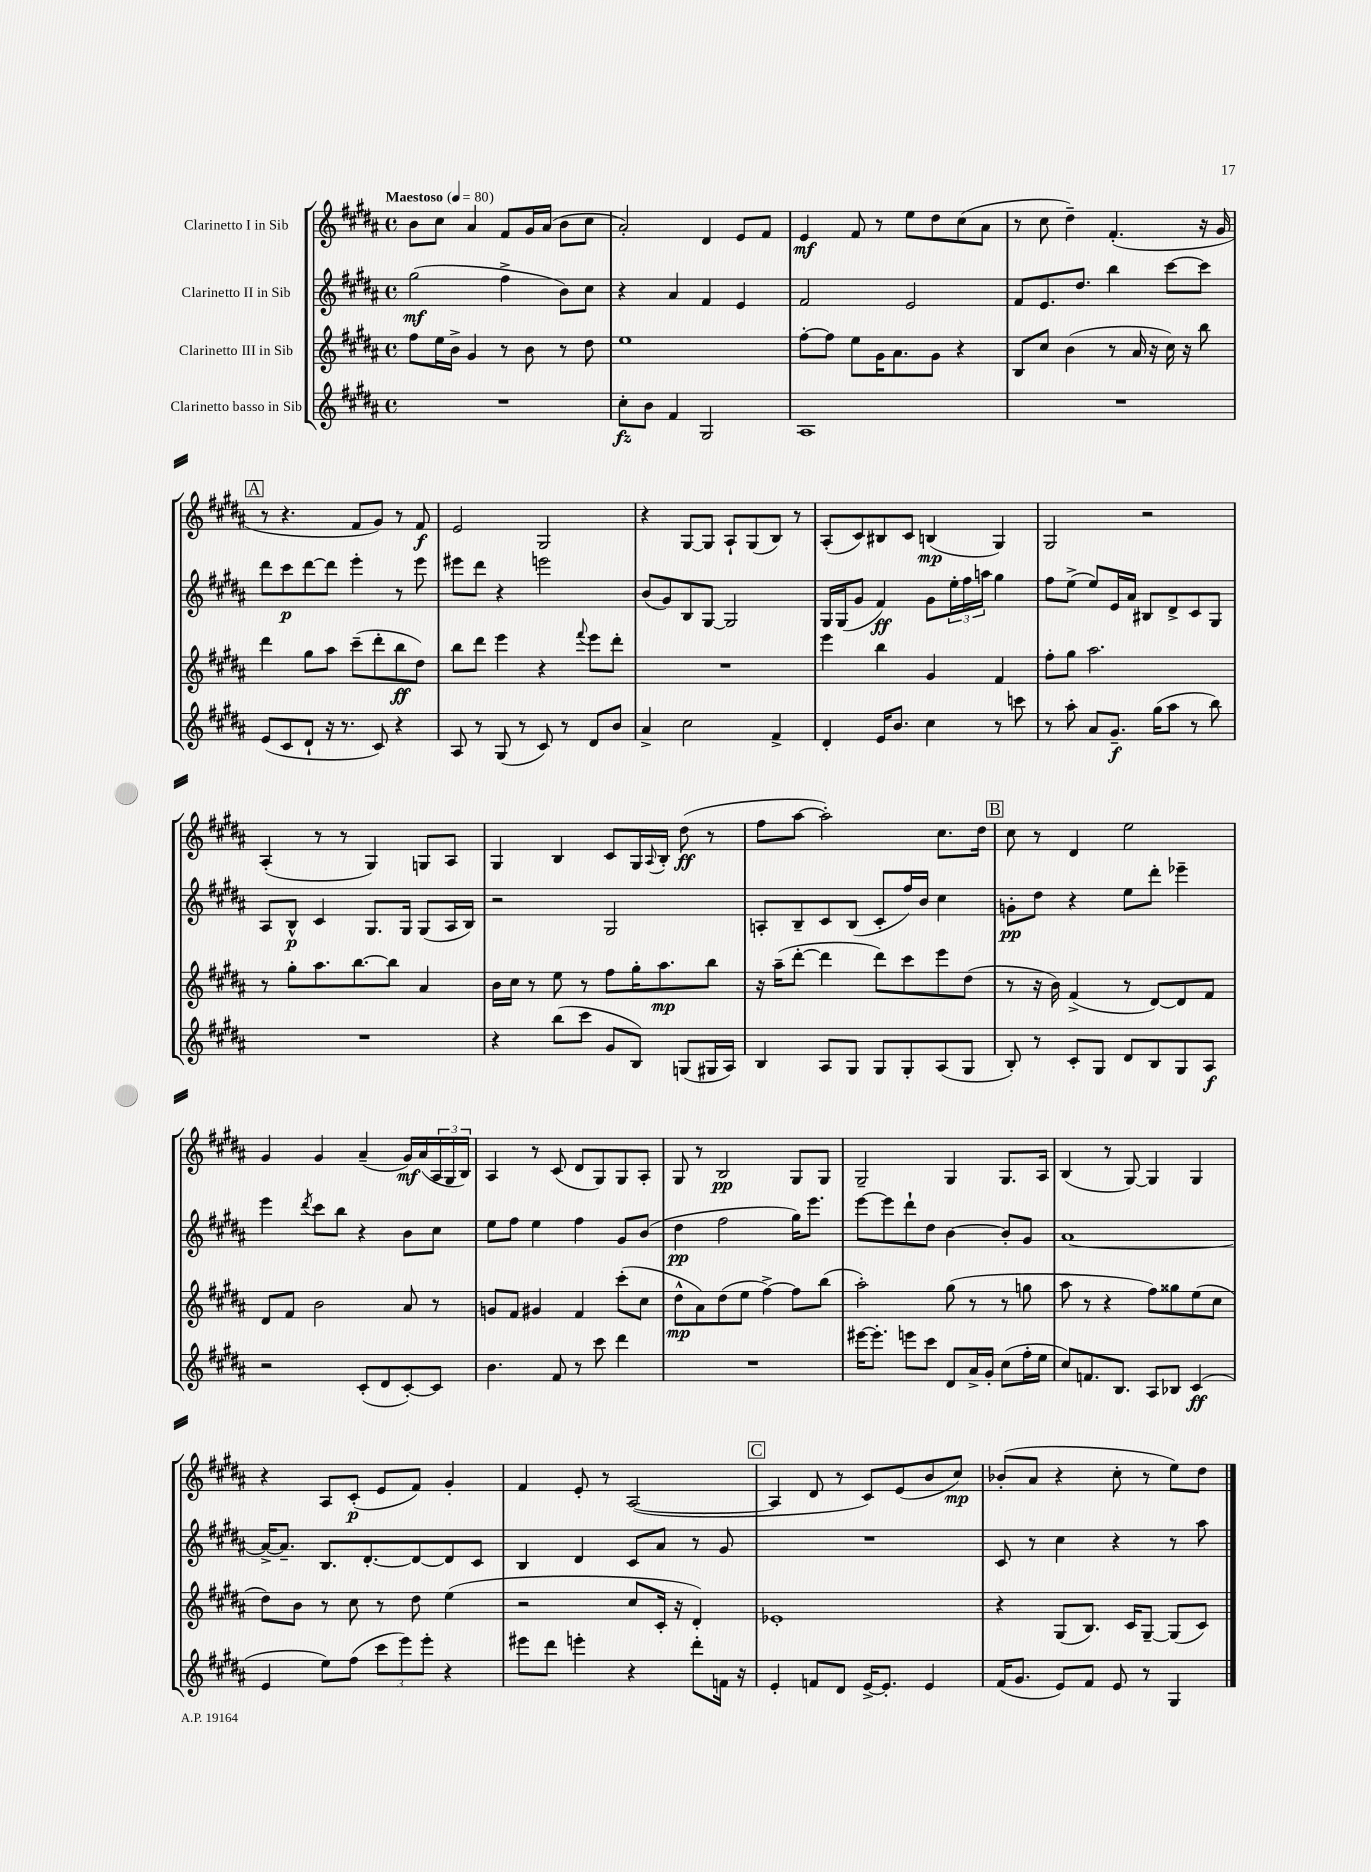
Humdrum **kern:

**kern	**dynam	**kern	**dynam	**kern	**dynam	**kern	**dynam
*part4	*part4	*part3	*part3	*part2	*part2	*part1	*part1
*staff4	*staff4	*staff3	*staff3	*staff2	*staff2	*staff1	*staff1
*I"Clarinetto basso in Sib	*	*I"Clarinetto III in Sib	*	*I"Clarinetto II in Sib	*	*I"Clarinetto I in Sib	*
*clefG2	*	*clefG2	*	*clefG2	*	*clefG2	*
*k[f#c#g#d#a#]	*	*k[f#c#g#d#a#]	*	*k[f#c#g#d#a#]	*	*k[f#c#g#d#a#]	*
*M4/4	*	*M4/4	*	*M4/4	*	*M4/4	*
*met(c)	*	*met(c)	*	*met(c)	*	*met(c)	*
*MM80	*	*MM80	*	*MM80	*	*MM80	*
=1	=1	=1	=1	=1	=1	=1	=1
!	!	!	!	!	!	!LO:TX:a:B:t=Maestoso	!
1r	.	8ff#\L	.	(2gg#\	mf	8b\L	.
.	.	16ee\L	.	.	.	8cc#\J	.
.	.	16b^\JJ	.	.	.	.	.
.	.	4g#/	.	.	.	4a#/	.
.	.	8r	.	4ff#^\	.	8f#/L	.
.	.	8b\	.	.	.	16g#/L	.
.	.	.	.	.	.	(16a#/JJ	.
.	.	8r	.	8b\L)	.	8b\L	.
.	.	8dd#\	.	8cc#\J	.	8cc#\J	.
=2	=2	=2	=2	=2	=2	=2	=2
8cc#'\L	fz	1ee	.	4r	.	2a#'/)	.
8b\J	.	.	.	.	.	.	.
4f#/	.	.	.	4a#/	.	.	.
2G#/	.	.	.	4f#/	.	4d#/	.
.	.	.	.	4e/	.	8e/L	.
.	.	.	.	.	.	8f#/J	.
=3	=3	=3	=3	=3	=3	=3	=3
1A#	.	[8ff#'\L	.	2f#/	.	4e/	mf
.	.	8ff#\J]	.	.	.	.	.
.	.	8ee\L	.	.	.	8f#/	.
.	.	16g#\K	.	.	.	8r	.
.	.	8.a#\	.	.	.	.	.
.	.	.	.	2e/	.	8ee\L	.
.	.	8g#\J	.	.	.	8dd#\	.
.	.	4r	.	.	.	(8cc#\	.
.	.	.	.	.	.	8a#\J	.
=4	=4	=4	=4	=4	=4	=4	=4
1r	.	8B/L	.	8f#/L	.	8r	.
.	.	8cc#/J	.	8.e/	.	8cc#\	.
.	.	(4b\	.	.	.	4dd#~\)	.
.	.	.	.	8.dd#/J	.	.	.
.	.	8r	.	4bb\	.	(4.f#'/	.
.	.	16a#/	.	.	.	.	.
.	.	16r	.	.	.	.	.
.	.	16cc#\)	.	[8ccc#\L	.	.	.
.	.	16r	.	.	.	.	.
.	.	8bb\	.	8ccc#\J]	.	16r	.
.	.	.	.	.	.	16g#/	.
!!LO:LB:g=z
!!LO:REH:place=s1:t=A
=5	=5	=5	=5	=5	=5	=5	=5
(8e/L	.	4ddd#\	.	8ddd#\L	.	8r	.
8c#/	.	.	.	8ccc#\	p	4.r	.
8d#`/J	.	8gg#\L	.	[8ddd#\	.	.	.
16r	.	8aa#\J	.	8ddd#\J]	.	.	.
8.r	.	.	.	.	.	.	.
.	.	(8ccc#~\L	.	4eee'\	.	8f#/L	.
8c#/)	.	8ddd#'\	.	.	.	8g#/J)	.
4r	.	8bb\	ff	8r	.	8r	.
.	.	8dd#\J)	.	8eee\	.	8f#/	f
=6	=6	=6	=6	=6	=6	=6	=6
8A#/	.	8bb\L	.	8eee#X\L	.	2e/	.
8r	.	8ddd#\J	.	8ddd#\J	.	.	.
(8G#/	.	4eee\	.	4r	.	.	.
8r	.	.	.	.	.	.	.
8c#/)	.	4r	.	2eeen\	.	2G#/	.
8r	.	.	.	.	.	.	.
.	.	8qqfff#/	.	.	.	.	.
8d#/L	.	8eee\L	.	.	.	.	.
8b/J	.	8ddd#'\J	.	.	.	.	.
=7	=7	=7	=7	=7	=7	=7	=7
4a#^/	.	1r	.	(8b/L	.	4r	.
.	.	.	.	8g#/)	.	.	.
2cc#\	.	.	.	8B/	.	[8G#/L	.
.	.	.	.	[8G#/J	.	8G#/J]	.
.	.	.	.	2G#/]	.	8A#`/L	.
.	.	.	.	.	.	(8G#/	.
4f#^/	.	.	.	.	.	8B/J)	.
.	.	.	.	.	.	8r	.
=8	=8	=8	=8	=8	=8	=8	=8
4d#'/	.	4eee\	.	16G#/LL	.	(8A#'/L	.
.	.	.	.	(16G#/J	.	.	.
.	.	.	.	8g#/J	.	8c#/)	.
16e/KL	.	4bb\	.	4f#/)	ff	8B#X/	.
8.b/J	.	.	.	.	.	.	.
.	.	.	.	.	.	8c#/J	.
4cc#\	.	4g#/	.	8g#\L	.	(4Bn/	mp
.	.	.	.	24ee'\L	.	.	.
.	.	.	.	24ff#\	.	.	.
.	.	.	.	24aan\JJ	.	.	.
8r	.	4f#/	.	4gg#\	.	4G#/)	.
8cccn\	.	.	.	.	.	.	.
=9	=9	=9	=9	=9	=9	=9	=9
8r	.	8ff#'\L	.	8ff#\L	.	2G#/	.
8aa#'\	.	8gg#\J	.	(8ee^\J	.	.	.
8a#/L	.	2.aa#\	.	8ee/L)	.	.	.
8.g#~/J	f	.	.	16e/L	.	.	.
.	.	.	.	16a#/JJ	.	.	.
.	.	.	.	8B#X/L	.	2r	.
(16gg#\KL	.	.	.	.	.	.	.
8aa#\J	.	.	.	8d#^/	.	.	.
8r	.	.	.	8c#/	.	.	.
8bb\)	.	.	.	8G#/J	.	.	.
!!LO:LB:g=z
=10	=10	=10	=10	=10	=10	=10	=10
1r	.	8r	.	8A#/L	.	(4A#'/	.
.	.	8gg#'\L	.	8B^^/J	p	.	.
.	.	8.aa#\	.	4c#/	.	8r	.
.	.	.	.	.	.	8r	.
.	.	[8.bb\	.	.	.	.	.
.	.	.	.	8.G#/L	.	4G#/)	.
.	.	8bb\J]	.	.	.	.	.
.	.	.	.	16G#/Jk	.	.	.
.	.	4a#/	.	(8G#/L	.	8Gn/L	.
.	.	.	.	16A#/L	.	8A#/J	.
.	.	.	.	16B/JJ)	.	.	.
=11	=11	=11	=11	=11	=11	=11	=11
4r	.	16b\LL	.	2r	.	4G#/	.
.	.	16cc#\JJ	.	.	.	.	.
.	.	8r	.	.	.	.	.
(8bb\L	.	8ee\	.	.	.	4B/	.
8ccc#\J	.	8r	.	.	.	.	.
8g#/L	.	8ff#\L	.	2G#/	.	8c#/L	.
8B/J)	.	16gg#'\K	.	.	.	16G#/L	.
.	.	.	.	.	.	8qqA#/	.
.	.	8.aa#\	mp	.	.	16B'/JJ	.
(8Gn/L	.	.	.	.	.	(8dd#\	ff
16G#X/L	.	8bb\J	.	.	.	8r	.
16A#/JJ)	.	.	.	.	.	.	.
=12	=12	=12	=12	=12	=12	=12	=12
4B/	.	16r	.	8An'/L	.	8ff#\L	.
.	.	(16aa#~\KL	.	.	.	.	.
.	.	[8ddd#'\J	.	8B~/	.	[8aa#\J	.
8A#/L	.	4ddd#\]	.	8c#/	.	2aa#'\])	.
8G#/J	.	.	.	(8B/J	.	.	.
8G#/L	.	8ddd#\L)	.	8c#'/L	.	.	.
8G#'/	.	8ccc#\	.	16ff#/L)	.	.	.
.	.	.	.	16b/JJ	.	.	.
(8A#/	.	8eee\	.	4cc#\	.	8.cc#\L	.
8G#/J	.	(8dd#\J	.	.	.	.	.
.	.	.	.	.	.	16dd#\Jk	.
!!LO:REH:place=s1:t=B
=13	=13	=13	=13	=13	=13	=13	=13
8B'/)	.	8r	.	8gn'\L	pp	8cc#\	.
8r	.	16r	.	8dd#\J	.	8r	.
.	.	16b\)	.	.	.	.	.
8c#'/L	.	(4f#^/	.	4r	.	4d#/	.
8G#/J	.	.	.	.	.	.	.
8d#/L	.	8r	.	8ee\L	.	2ee\	.
8B/	.	[8d#/L)	.	8ddd#'\J	.	.	.
8G#/	.	8d#/]	.	4eee-X~\	.	.	.
8A#/J	f	8f#/J	.	.	.	.	.
!!LO:LB:g=z
=14	=14	=14	=14	=14	=14	=14	=14
2r	.	8d#/L	.	4eee\	.	4g#/	.
.	.	8f#/J	.	.	.	.	.
.	.	.	.	8qddd#/	.	.	.
.	.	2b\	.	8ccc#\L	.	4g#/	.
.	.	.	.	8bb\J	.	.	.
(8c#'/L	.	.	.	4r	.	(4a#~/	.
8d#/	.	.	.	.	.	.	.
[8c#'/)	.	8a#/	.	8b\L	.	16g#/LL)	mf
.	.	.	.	.	.	(16a#/	.
8c#/J]	.	8r	.	8cc#\J	.	24A#/	.
.	.	.	.	.	.	24G#/	.
.	.	.	.	.	.	24B/JJ)	.
=15	=15	=15	=15	=15	=15	=15	=15
4.b\	.	8gn/L	.	8ee\L	.	4A#/	.
.	.	8f#/J	.	8ff#\J	.	.	.
.	.	4g#X/	.	4ee\	.	8r	.
8f#/	.	.	.	.	.	(8c#/	.
8r	.	4f#/	.	4ff#\	.	8d#/L	.
8ccc#\	.	.	.	.	.	8G#/)	.
4ddd#\	.	(8ccc#'\L	.	8g#/L	.	8G#/	.
.	.	8cc#\J	.	(8b/J	.	8A#'/J	.
=16	=16	=16	=16	=16	=16	=16	=16
1r	.	8dd#^^\L	mp	4dd#\	pp	8G#/	.
.	.	8a#\)	.	.	.	8r	.
.	.	(8dd#\	.	2ff#\	.	2B/	pp
.	.	8ee\J	.	.	.	.	.
.	.	[4ff#^\)	.	.	.	.	.
.	.	8ff#\L]	.	16gg#\KL)	.	8G#/L	.
.	.	.	.	8.eee\J	.	.	.
.	.	(8bb\J	.	.	.	8G#/J	.
=17	=17	=17	=17	=17	=17	=17	=17
[16eee#X\KL	.	2aa#'\)	.	[8eee\L	.	2G#~/	.
8.eee#'\J]	.	.	.	.	.	.	.
.	.	.	.	8eee\]	.	.	.
8eeen\L	.	.	.	8ddd#`\	.	.	.
8ccc#\J	.	.	.	8dd#\J	.	.	.
8d#/L	.	(8gg#\	.	[4b\	.	4G#/	.
16a#^/L	.	8r	.	.	.	.	.
16g#'/JJ	.	.	.	.	.	.	.
(8cc#\L	.	8r	.	8b'/L]	.	8.G#/L	.
16ff#'\L	.	8ggn\	.	8g#/J	.	.	.
16ee\JJ	.	.	.	.	.	16A#/Jk	.
=18	=18	=18	=18	=18	=18	=18	=18
8cc#/L)	.	8aa#\	.	[1a#	.	(4B/	.
8.fn/	.	8r	.	.	.	.	.
.	.	4r	.	.	.	8r	.
8.B/J	.	.	.	.	.	.	.
.	.	.	.	.	.	[8G#/)	.
8A#/L	.	8ff#\L)	.	.	.	4G#/]	.
8B-X/J	.	8gg##X\	.	.	.	.	.
(4c#/	ff	(8ee\	.	.	.	4G#/	.
.	.	8cc#\J	.	.	.	.	.
!!LO:LB:g=z
=19	=19	=19	=19	=19	=19	=19	=19
4e/	.	8dd#\L)	.	16a#^/KL_	.	4r	.
.	.	.	.	8.a#~/J]	.	.	.
.	.	8b\J	.	.	.	.	.
8ee\L)	.	8r	.	8.B/L	.	8A#/L	.
(8ff#\J	.	8cc#\	.	.	.	(8c#'/J	p
.	.	.	.	[8.d#'/	.	.	.
12ccc#\L	.	8r	.	.	.	8e/L	.
12eee\)	.	.	.	.	.	.	.
.	.	8dd#\	.	8d#/_	.	8f#/J)	.
12eee'\J	.	.	.	.	.	.	.
4r	.	(4ee\	.	8d#/]	.	4g#'/	.
.	.	.	.	8c#/J	.	.	.
=20	=20	=20	=20	=20	=20	=20	=20
8eee#X\L	.	2r	.	4B/	.	4f#/	.
8ddd#\J	.	.	.	.	.	.	.
4eeen'\	.	.	.	4d#/	.	8e'/	.
.	.	.	.	.	.	8r	.
4r	.	8cc#/L	.	8c#/L	.	([2A#/	.
.	.	16c#'/Jk	.	8a#/J	.	.	.
.	.	16r	.	.	.	.	.
8ddd#'\L	.	4d#'/)	.	8r	.	.	.
16fn\Jk	.	.	.	8g#/	.	.	.
16r	.	.	.	.	.	.	.
!!LO:REH:place=s1:t=C
=21	=21	=21	=21	=21	=21	=21	=21
4e'/	.	1e-X'	.	1r	.	4A#/]	.
8fn/L	.	.	.	.	.	8d#/	.
8d#/J	.	.	.	.	.	8r	.
[16e^/KL	.	.	.	.	.	8c#/L)	.
8.e'/J]	.	.	.	.	.	.	.
.	.	.	.	.	.	(8e/	.
4e/	.	.	.	.	.	8b/	.
.	.	.	.	.	.	8cc#/J)	mp
=22	=22	=22	=22	=22	=22	=22	=22
(16f#/KL	.	4r	.	8c#/	.	(8b-X'/L	.
8.g#/J	.	.	.	.	.	.	.
.	.	.	.	8r	.	8a#/J	.
8e/L)	.	(8G#/L	.	4cc#\	.	4r	.
8f#/J	.	8.B/J)	.	.	.	.	.
8e/	.	.	.	4r	.	8cc#'\	.
.	.	16c#/KL	.	.	.	.	.
8r	.	[8G#~/J	.	.	.	8r	.
4G#/	.	(8G#/L]	.	8r	.	8ee\L)	.
.	.	8c#/J)	.	8aa#\	.	8dd#\J	.
==	==	==	==	==	==	==	==
*-	*-	*-	*-	*-	*-	*-	*-
